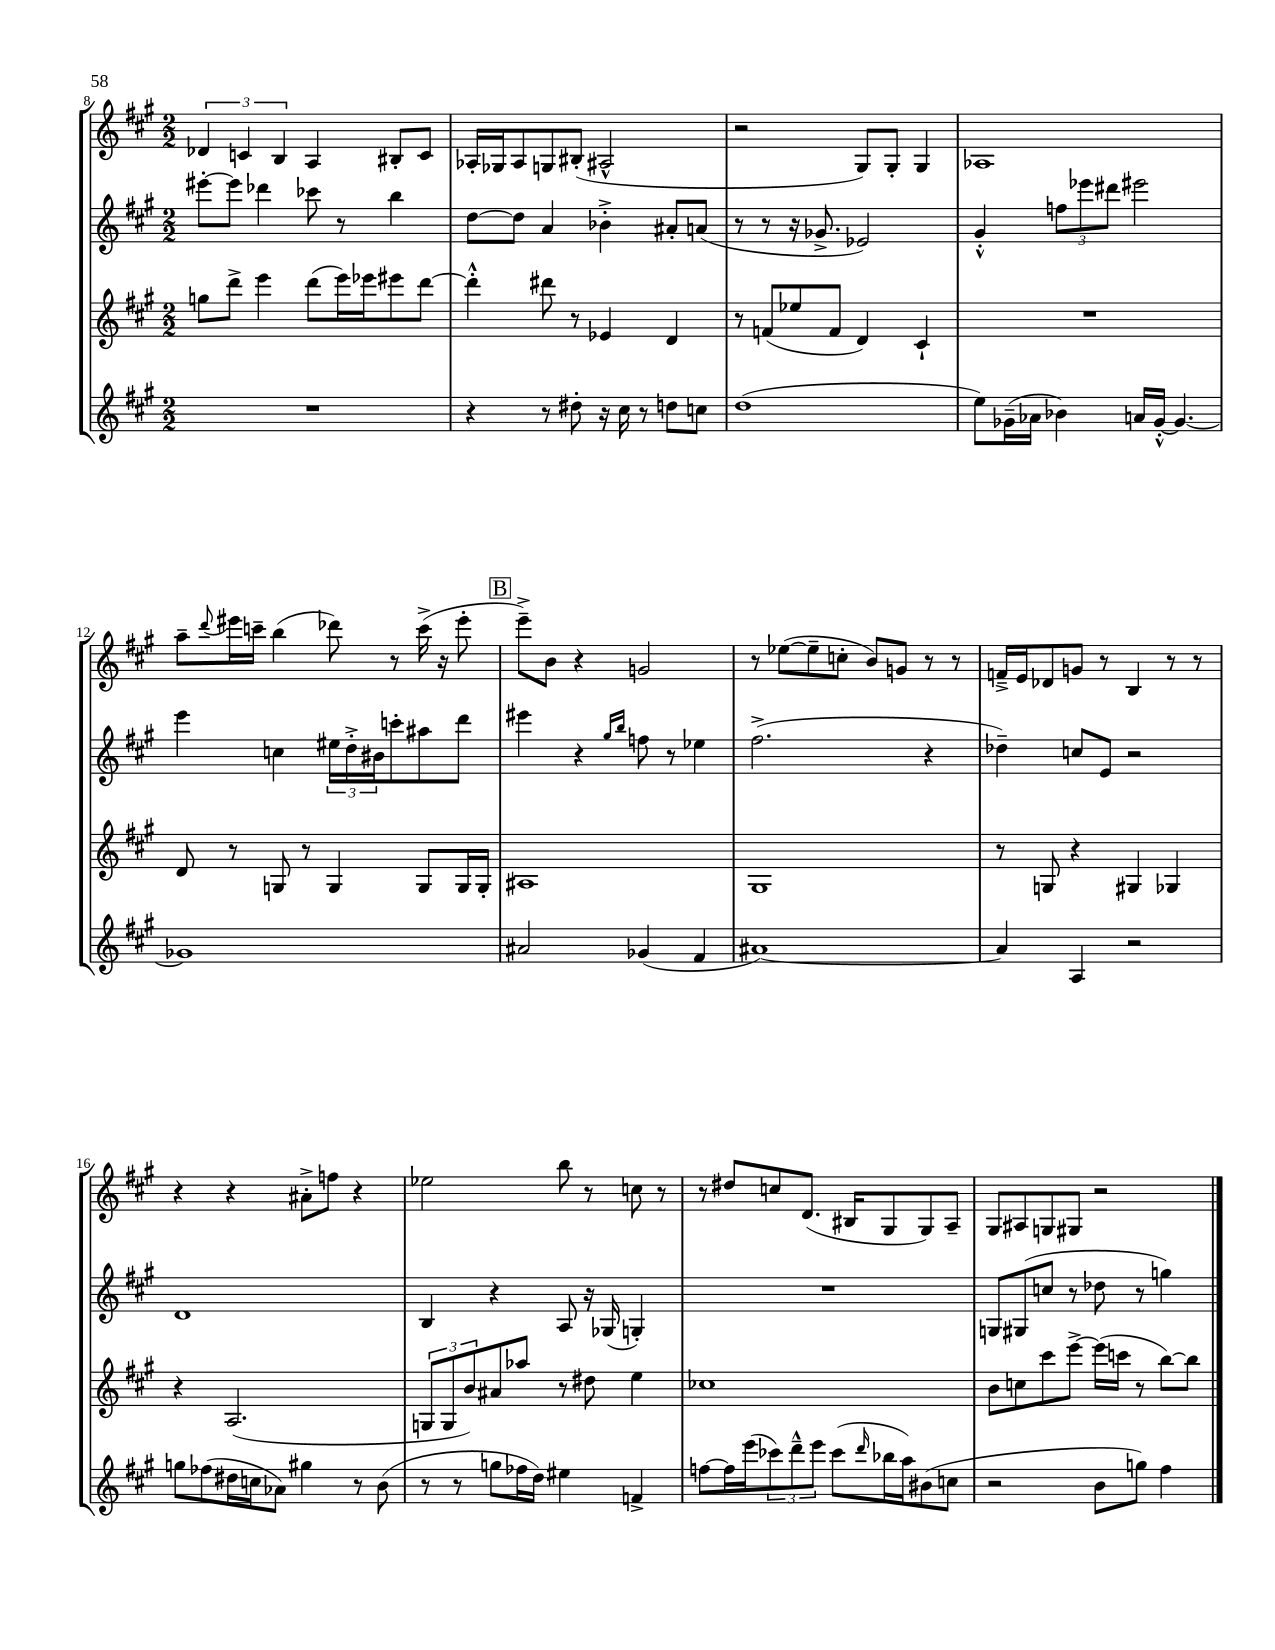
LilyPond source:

<<
\new StaffGroup <<
\new Staff = "s0" {
    \clef treble \key a \major \numericTimeSignature \time 2/2
    \tuplet 3/2 { des'4 c'4 b4 } a4 bis8-. c'8 |
    aes16-. ges16 aes8 g8 bis8-.( ais2-^ |
    r2 gis8) gis8-. gis4 |
    aes1 |
    a''8-- \appoggiatura { d'''8 } eis'''16 c'''16-- b''4( des'''8) r8 c'''16->( r16 eis'''8-. |
    \mark \markup { \box "B" } e'''8--->) b'8 r4 g'2 |
    r8 ees''8~( ees''8-- c''8-. b'8) g'8 r8 r8 |
    f'16---> e'16 des'8 g'8 r8 b4 r8 r8 |
    r4 r4 ais'8-.-> f''8 r4 |
    ees''2 b''8 r8 c''8 r8 |
    r8 dis''8 c''8 d'8.( bis16 gis8 gis8) a8-- |
    gis8 ais8 g8 gis8 r2 \bar "|." |
}
\new Staff = "s1" {
    \clef treble \key a \major \numericTimeSignature \time 2/2
    eis'''8~-. eis'''8 des'''4 ces'''8 r8 b''4 |
    d''8~ d''8 a'4 bes'4-.-> ais'8-. a'8( |
    r8 r8 r16 ges'8.-> ees'2) |
    gis'4-.-^ \tuplet 3/2 { f''8 ees'''8 dis'''8 } eis'''2 |
    e'''4 c''4 \tuplet 3/2 { eis''16 d''16-.-> bis'16 } c'''8-. ais''8 d'''8 |
    \mark \markup { \box "B" } eis'''4 r4 \grace { gis''16 b''16 } f''8 r8 ees''4 |
    fis''2.->( r4 |
    des''4--) c''8 e'8 r2 |
    d'1 |
    b4 r4 a8 r16 ges16( g4-.) |
    R1 |
    g8 gis8( c''8 r8 des''8 r8 g''4) \bar "|." |
}
\new Staff = "s2" {
    \clef treble \key a \major \numericTimeSignature \time 2/2
    g''8 d'''8-> e'''4 d'''8( e'''16) ees'''16 eis'''8 d'''8~ |
    d'''4-.-^ dis'''8 r8 ees'4 d'4 |
    r8 f'8( ees''8 f'8 d'4) cis'4-! |
    R1 |
    d'8 r8 g8 r8 g4 g8 g16 g16-. |
    \mark \markup { \box "B" } ais1 |
    gis1 |
    r8 g8 r4 gis4 ges4 |
    r4 a2.( |
    \tuplet 3/2 { g8 g8 b'8) } ais'8 aes''8 r8 dis''8 e''4 |
    ces''1 |
    b'8 c''8 cis'''8 e'''8~-> e'''16( c'''16 r8 b''8~) b''8 \bar "|." |
}
\new Staff = "s3" {
    \clef treble \key a \major \numericTimeSignature \time 2/2
    R1 |
    r4 r8 dis''8-. r16 cis''16 r8 d''8 c''8 |
    d''1( |
    e''8) ges'16--( aes'16 bes'4) a'16 ges'16~-.-^ ges'4.~ |
    ges'1 |
    \mark \markup { \box "B" } ais'2 ges'4( fis'4 |
    ais'1~) |
    ais'4 a4 r2 |
    g''8 fes''8( dis''16 c''16 aes'8) gis''4 r8 b'8( |
    r8 r8 g''8 fes''16 d''16) eis''4 f'4-> |
    f''8~ f''16 e'''16( \tuplet 3/2 { ces'''8) d'''8---^ e'''8 } ces'''8( \grace { d'''16 } bes''16 a''16) bis'8( c''8 |
    r2 b'8 g''8) fis''4 \bar "|." |
}
>>
>>
\layout { \context { \Score currentBarNumber = #8 } }
